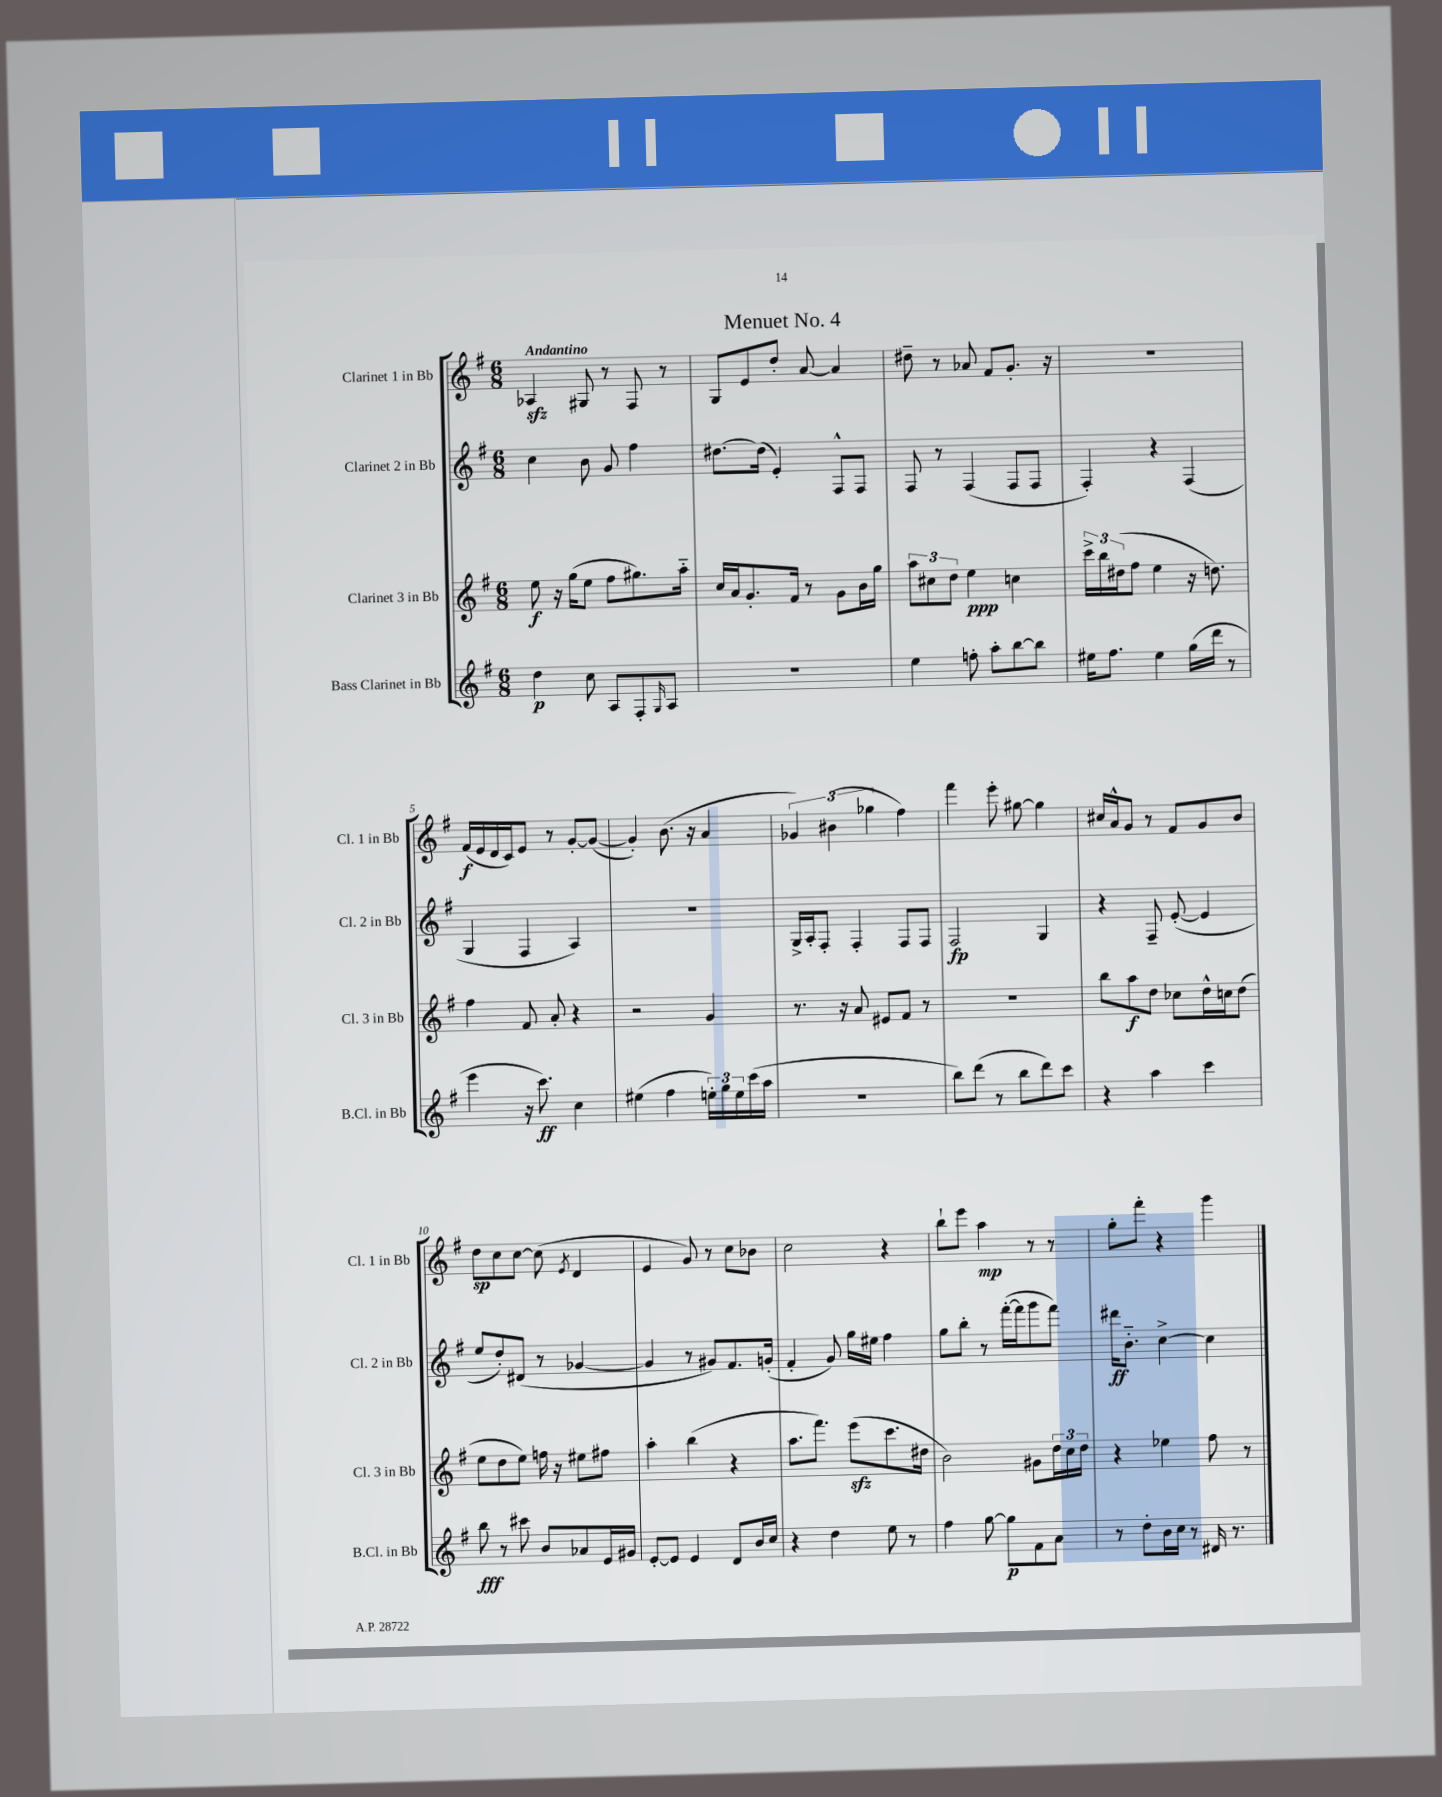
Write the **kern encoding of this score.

**kern	**dynam	**kern	**dynam	**kern	**dynam	**kern	**dynam
*part4	*part4	*part3	*part3	*part2	*part2	*part1	*part1
*staff4	*staff4	*staff3	*staff3	*staff2	*staff2	*staff1	*staff1
*I"Bass Clarinet in Bb	*	*I"Clarinet 3 in Bb	*	*I"Clarinet 2 in Bb	*	*I"Clarinet 1 in Bb	*
*I'B.Cl. in Bb	*	*I'Cl. 3 in Bb	*	*I'Cl. 2 in Bb	*	*I'Cl. 1 in Bb	*
*clefG2	*	*clefG2	*	*clefG2	*	*clefG2	*
*k[f#]	*	*k[f#]	*	*k[f#]	*	*k[f#]	*
*M6/8	*	*M6/8	*	*M6/8	*	*M6/8	*
=1	=1	=1	=1	=1	=1	=1	=1
!	!	!	!	!	!	!LO:TX:a:B:t=Andantino	!
4dd\	p	8ee\	f	4cc\	.	4A-Xzz/	.
.	.	16r	.	.	.	.	.
.	.	(16gg\KL	.	.	.	.	.
8cc\	.	8ee\J	.	8b\	.	8G#X/	.
8A/L	.	8ff#\L	.	8g/	.	8r	.
8F#'/	.	8.gg#X\)	.	4ff#\	.	8F#/	.
16qqG/	.	.	.	.	.	.	.
8A/J	.	.	.	.	.	8r	.
.	.	16aa\Jk	.	.	.	.	.
=2	=2	=2	=2	=2	=2	=2	=2
2.r	.	16cc/LL	.	[8.dd#X\L	.	8G/L	.
.	.	16a/J	.	.	.	.	.
.	.	8.g'/	.	.	.	8e/	.
.	.	.	.	(16dd#\Jk]	.	.	.
.	.	.	.	4e'/)	.	8dd'/J	.
.	.	16f#/Jk	.	.	.	.	.
.	.	8r	.	.	.	[8a/	.
.	.	8g\L	.	8F#^^/L	.	4a/]	.
.	.	16b\L	.	8F#/J	.	.	.
.	.	16gg\JJ	.	.	.	.	.
=3	=3	=3	=3	=3	=3	=3	=3
4ee\	.	12aa\L	.	8F#/	.	8dd#X~\	.
.	.	12cc#X\	.	.	.	.	.
.	.	.	.	8r	.	8r	.
.	.	12dd\J	.	.	.	.	.
8ffn'\	.	4ee\	ppp	(4F#/	.	8a-X/	.
8aa'\L	.	.	.	.	.	8f#/L	.
[8bb\	.	4ccn\	.	8F#/L	.	8.g'/J	.
8bb\J]	.	.	.	8F#/J	.	.	.
.	.	.	.	.	.	16r	.
=4	=4	=4	=4	=4	=4	=4	=4
16ee#X\KL	.	24ccc^\LL	.	4F#'/)	.	2.r	.
.	.	24bb\	.	.	.	.	.
8.ff#\J	.	.	.	.	.	.	.
.	.	(24dd#X\J	.	.	.	.	.
.	.	8ff#\J	.	.	.	.	.
4ee#\	.	4ee\	.	4r	.	.	.
(16gg\LL	.	16r	.	(4F#/	.	.	.
16ddd\JJ	.	8.ddn\)	.	.	.	.	.
8r	.	.	.	.	.	.	.
!!LO:LB:g=z
=5	=5	=5	=5	=5	=5	=5	=5
4eee\	.	4ff#\	.	4G/	.	(16f#/LL	f
.	.	.	.	.	.	16e/	.
.	.	.	.	.	.	16d/	.
.	.	.	.	.	.	16c/J)	.
16r	.	8f#/	.	4F#/	.	8e/J	.
8.ccc\)	ff	.	.	.	.	.	.
.	.	8a'/	.	.	.	8r	.
4cc\	.	4r	.	4A/)	.	[8g'/L	.
.	.	.	.	.	.	(8g/J_	.
=6	=6	=6	=6	=6	=6	=6	=6
(4ee#X\	.	2r	.	2.r	.	4g'/])	.
4ff#\	.	.	.	.	.	(8.b\	.
.	.	.	.	.	.	16r	.
24een'\LL)	.	4g/	.	.	.	4a/	.
24gg\	.	.	.	.	.	.	.
24ee\	.	.	.	.	.	.	.
(16ccc\	.	.	.	.	.	.	.
16aa\JJ	.	.	.	.	.	.	.
=7	=7	=7	=7	=7	=7	=7	=7
2.r	.	8.r	.	16G^/LL	.	6g-X/)	.
.	.	.	.	16A'/J	.	.	.
.	.	.	.	8F#'/J	.	.	.
.	.	.	.	.	.	(6b#X\	.
.	.	16r	.	.	.	.	.
.	.	8a/	.	4F#'/	.	.	.
.	.	.	.	.	.	6gg-X\	.
.	.	8e#X/L	.	.	.	.	.
.	.	8f#/J	.	8F#/L	.	4ff#\)	.
.	.	8r	.	8F#/J	.	.	.
=8	=8	=8	=8	=8	=8	=8	=8
8bb\L)	.	2.r	.	2F#/	fp	4fff#\	.
(8ddd\J	.	.	.	.	.	.	.
8r	.	.	.	.	.	8eee'\	.
8bb\L	.	.	.	.	.	[8gg#X\	.
8ddd\)	.	.	.	4G/	.	4gg#\]	.
8ccc\J	.	.	.	.	.	.	.
=9	=9	=9	=9	=9	=9	=9	=9
4r	.	8bb\L	.	4r	.	16cc#X/LL	.
.	.	.	.	.	.	16a^^/J	.
.	.	8aa\	f	.	.	8g/J	.
4aa\	.	8dd\J	.	8F#~/	.	8r	.
.	.	8cc-X\L	.	([8e'/	.	8f#/L	.
4ccc\	.	16dd^^\L	.	4e/]	.	8g/	.
.	.	16ccn\J	.	.	.	.	.
.	.	(8dd\J	.	.	.	8b/J	.
!!LO:LB:g=z
=10	=10	=10	=10	=10	=10	=10	=10
8bb\	fff	8ee\L	.	8ee/L	.	8dd\L	sp
8r	.	8dd\	.	8dd'/)	.	8cc\	.
8ccc#X\	.	8ee\J)	.	(8d#X/J	.	[8cc\J	.
8b/L	.	16ffn\	.	8r	.	(8cc\]	.
.	.	16r	.	.	.	.	.
.	.	.	.	.	.	8qe/	.
8a-X/	.	8ee#X\L	.	[4g-X/	.	4d/	.
16e/L	.	8ff#X\J	.	.	.	.	.
16g#X/JJ	.	.	.	.	.	.	.
=11	=11	=11	=11	=11	=11	=11	=11
[8e'/L	.	4aa'\	.	4g-/]	.	4e/	.
8e/J]	.	.	.	.	.	.	.
4e/	.	(4bb\	.	8r	.	8g/)	.
.	.	.	.	8g#X/L)	.	8r	.
8d/L	.	4r	.	8.f#/	.	8cc\L	.
16b/L	.	.	.	.	.	8b-X\J	.
16cc/JJ	.	.	.	(16gn'/Jk	.	.	.
=12	=12	=12	=12	=12	=12	=12	=12
4r	.	8.aa\L	.	4f#'/	.	2cc\	.
.	.	8.fff#\J)	.	.	.	.	.
4dd\	.	.	.	8g/)	.	.	.
.	.	(8eeezz\L	.	16gg\LL	.	.	.
.	.	.	.	16ee#X\JJ	.	.	.
8ee\	.	8.ccc\	.	4ff#\	.	4r	.
8r	.	.	.	.	.	.	.
.	.	16dd#X\Jk	.	.	.	.	.
=13	=13	=13	=13	=13	=13	=13	=13
4ff#\	.	2b\)	.	8gg\L	.	8bb`\L	.
.	.	.	.	8bb'\J	.	8eee\J	.
[8gg\	.	.	.	8r	.	4aa\	mp
8gg\L]	p	.	.	([16fff#'\LL	.	.	.
.	.	.	.	16fff#\J]	.	.	.
8f#\	.	8g#X\L	.	8ggg\	.	8r	.
8a\J	.	24dd\L	.	8fff#\J)	.	8r	.
.	.	24cc\	.	.	.	.	.
.	.	24dd\JJ	.	.	.	.	.
=14	=14	=14	=14	=14	=14	=14	=14
8r	.	4r	.	16ddd#X\KL	ff	8gg'\L	.
.	.	.	.	8.b\J	.	.	.
8dd'\L	.	.	.	.	.	8fff#'\J	.
16b\L	.	4ee-X\	.	[4cc^\	.	4r	.
16cc\JJ	.	.	.	.	.	.	.
8r	.	.	.	.	.	.	.
16d#X/	.	8ff#\	.	4cc\]	.	4ggg\	.
8.r	.	.	.	.	.	.	.
.	.	8r	.	.	.	.	.
==	==	==	==	==	==	==	==
*-	*-	*-	*-	*-	*-	*-	*-
